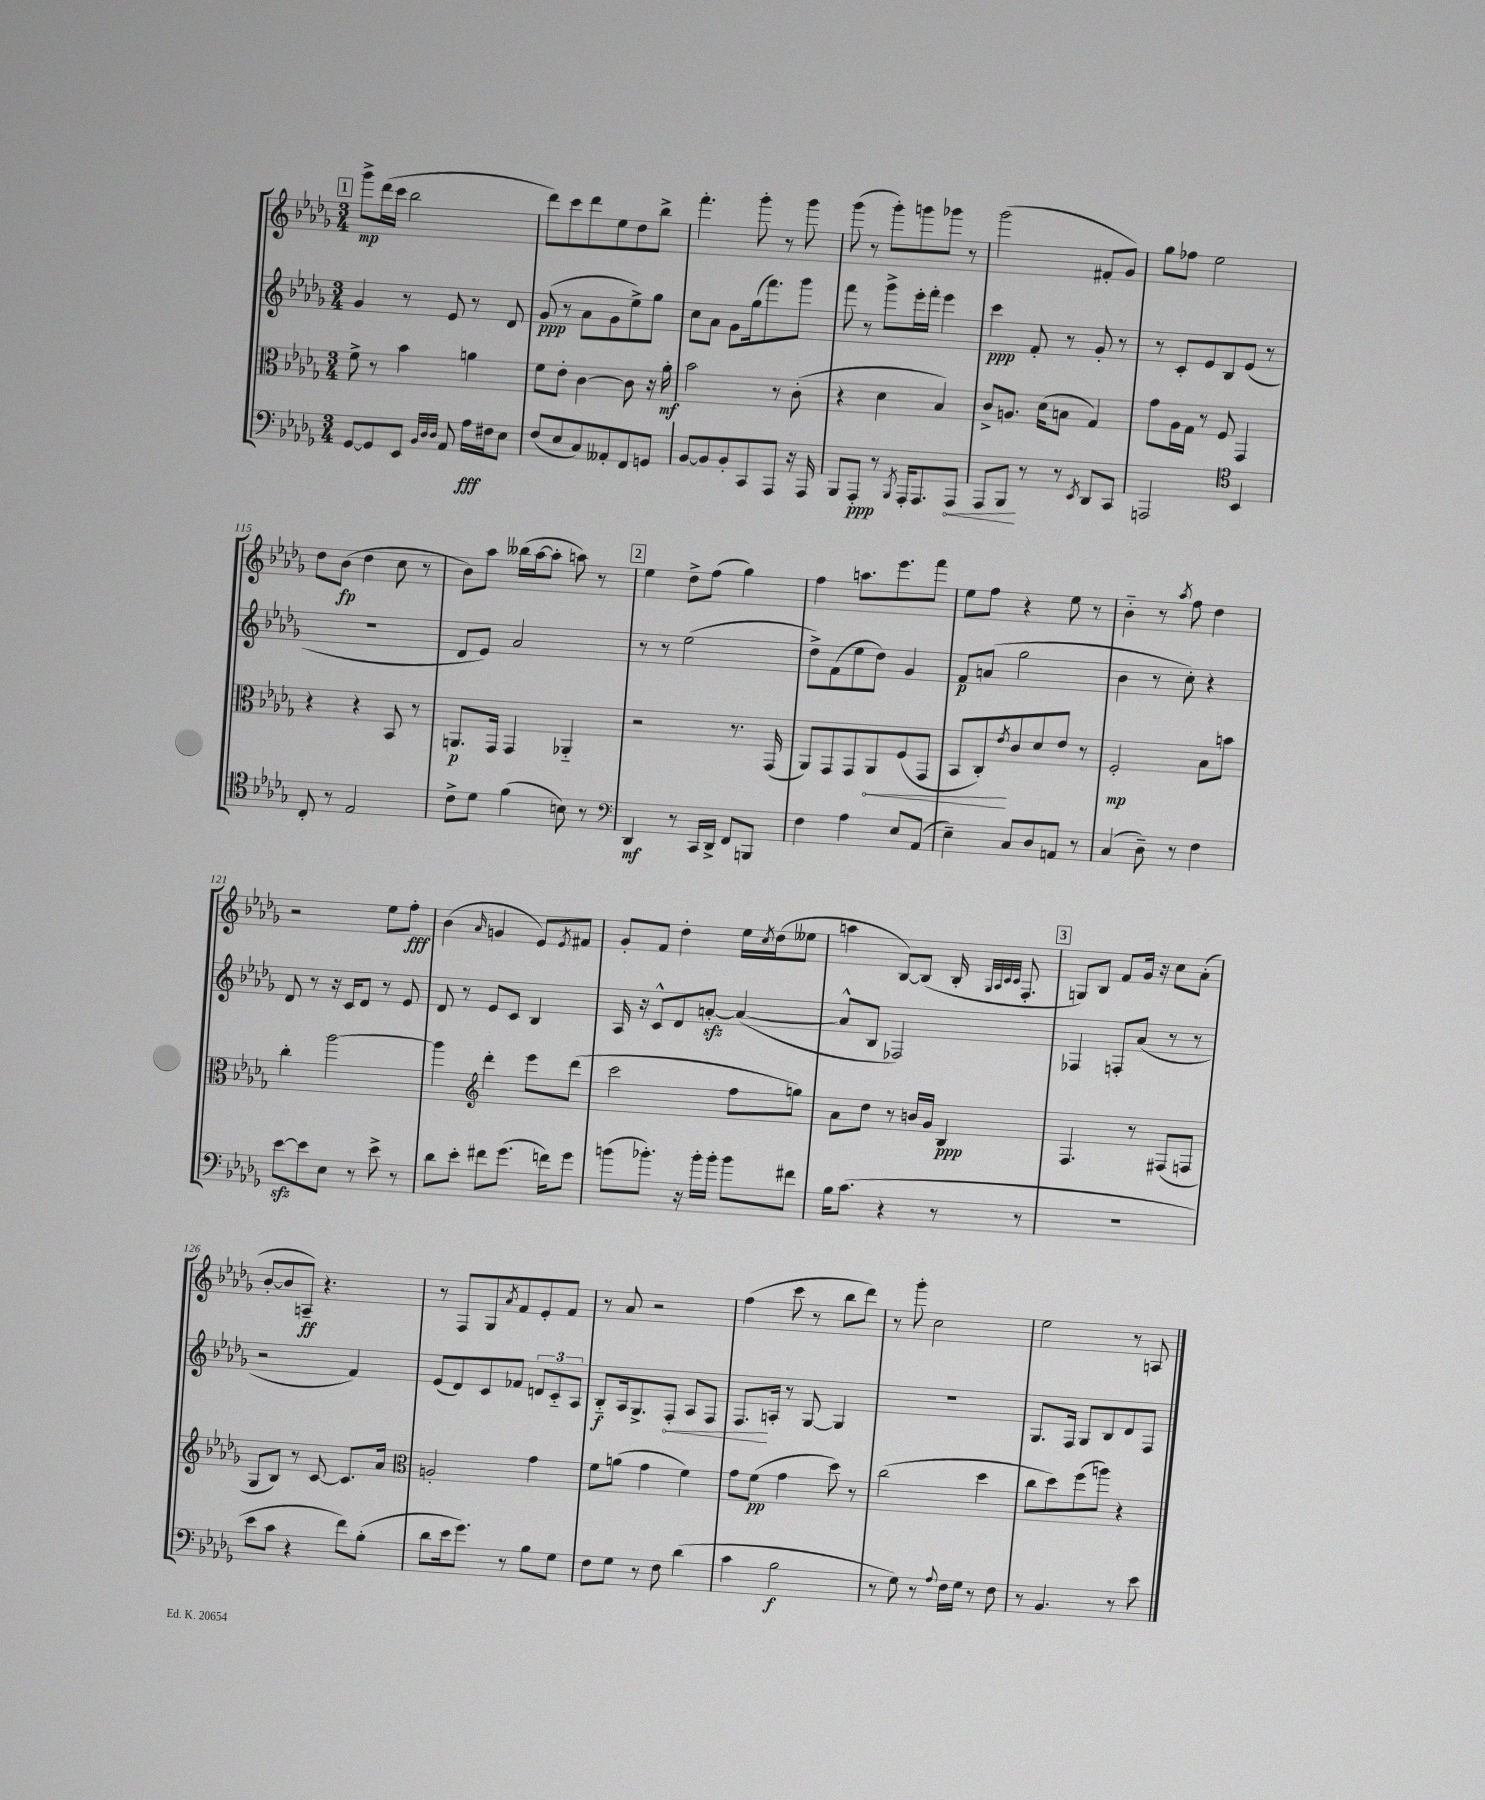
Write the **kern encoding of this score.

**kern	**kern	**kern	**kern
*staff4	*staff3	*staff2	*staff1
*clefF4	*clefC3	*clefG2	*clefG2
*k[b-e-a-d-g-]	*k[b-e-a-d-g-]	*k[b-e-a-d-g-]	*k[b-e-a-d-g-]
*M3/4	*M3/4	*M3/4	*M3/4
[8GG-	8f^	4g-	8ggg-^
8GG-]	8r	.	(16ddd-
.	.	.	16ccc
8EE-	4b-	8r	2bb-
32qqBB-	.	.	.
32qqD-	.	.	.
32qqD-	.	.	.
8AA-	.	8e-	.
16A-	4a	8r	.
16F#	.	.	.
8E-	.	8d-	.
=	=	=	=
(8F	8f	(8g-	8ddd-)
8E-	8e-'	8r	8ccc
8C)	[4c	8a-	8ddd-
8AA--'	.	8g-	8ee-
8FF	8c]	8ee-^)	8dd-
8GG	16r	8gg-	8bb-^
.	16a-'	.	.
=	=	=	=
[8BB-	2b-	8cc	4.fff'
8BB-]	.	8a-	.
8BB-'	.	8g-	.
8CC	.	(16gg-	8ggg-'
.	.	8.fff)	.
8AAA-	8r	.	8r
16r	(8c'	8ggg-	8ggg-
16AAA-	.	.	.
=	=	=	=
8BBB-	4r	8fff	(8ggg-
8AAA-'	.	8r	8r
8r	4d-	8ggg-^	8ggg-')
8qBBB-	.	.	.
16AAA-'	.	16eee-'	8ggg
8.AAA-	.	16fff'	.
.	4B-)	4eee-	8ggg-
8AAA-	.	.	8r
=	=	=	=
8AAA-	8c^	4ccc	(2ggg-
8BBB-	8.A	.	.
8r	.	8f'	.
.	(16d-	.	.
8r	8B	8r	.
8qEE-	.	.	.
8DD-	4G-)	8g-'	8f#'
8CC	.	8r	8g-)
=	=	=	=
2AAA	8g-	8r	8gg-
.	16A-	8c'	8ff-
.	16G-	.	.
.	8r	8e-	2ee-
.	8F	8B-	.
*clefC4	*	*	*
4BB-	4GG-	(8e-	.
.	.	8r	.
=	=	=	=
8C'	4r	2.r	8dd-
8r	.	.	(8b-
2E-	4r	.	4dd-
.	8BB-	.	8cc
.	8r	.	8r
=	=	=	=
8c^	8.AA	8d-	8b-)
8d-	.	8e-)	8aa-
.	16GG-	.	.
(4f	4GG-	2a-	(16bb--
.	.	.	[16aa-
.	.	.	8aa-']
8B)	4AA-'~	.	8aa)
8r	.	.	8r
=	=	=	=
*clefF4	*	*	*
4DD-	2r	8r	4ee-
.	.	8r	.
8r	.	(2ee-	8dd-^
16CC	.	.	(8ff
16DD-^	.	.	.
8FF	8.r	.	4gg-)
8BBB	.	.	.
.	(16GG-	.	.
=	=	=	=
4F	8AA-)	8dd-^)	4ff
.	8GG-	(8f	.
4A-	8GG-	8ee-	8.aa
.	8AA-	8dd-)	.
.	.	.	8.eee-
8E-	(8F	4g-	.
(8AA-	8GG-	.	8fff
=	=	=	=
4E-~)	8BB-	8f	8ee-
.	8C')	(8a	8ff
.	8qe-	.	.
8C	8c	2gg-	4r
8D-	8d-	.	.
8AA	8e-	.	8ee-
8r	8r	.	8r
=	=	=	=
(4C	2F'	4b-	4b-'~
8D-~)	.	8r	8r
.	.	.	8qaa-
8r	.	8cc')	8ff
4F	8B-	4r	4dd-
.	8b	.	.
=	=	=	=
[8e-	4cc'	8d-	2r
8e-]	.	8r	.
8E-	[2aa-	16r	.
.	.	16c	.
8r	.	8d-	.
8e-^	.	8r	8ee-
8r	.	8e-	8ff'
=	=	=	=
8d-	4aa-]	8d-	(4b-
8e-'	.	8r	.
*	*clefG2	*	*
.	.	.	16qqa-
8f#	4ddd-'	8e-	4g
(8.g-	.	8c	.
.	8eee-	4B-	8e-)
16f)	.	.	.
.	.	.	8qe-
8g-	(8ddd-	.	8f#
=	=	=	=
(8b	2ccc	16A-	8g-'
.	.	16r	.
8.b-')	.	8c^^	8f
.	.	8d-	4dd-'
16r	.	.	.
16b-'	.	[8a'	.
16b-'	.	.	.
8b-	8ff	(4a_	16ee-
.	.	.	8qcc
.	.	.	(16dd-
8f#	8gg)	.	8ee--
=	=	=	=
16B-	8a-	8a^^]	4aa
(8.c	.	.	.
.	8dd-	8B-	.
4r	8r	2F-)	[8B-)
.	16b	.	(8B-]
.	16g-	.	.
8r	4B-	.	16B-'
.	.	.	32qqG-
.	.	.	32qqA-
.	.	.	32qqc
.	.	.	32qqc
.	.	.	8.F'
8r	.	.	.
=	=	=	=
2.r	4.F	4F-	8G)
.	.	.	8B-
.	.	8F'	8f
.	8r	(8a-	16g-
.	.	.	16r
.	(8F#	8r	8cc
.	8F	8r	(8a-'
=	=	=	=
8e-	8G-	2r	[8b-'
8c	8B-)	.	8b-]
4r	8r	.	8A~)
.	[8c	.	4.r
8f)	8.c]	4f)	.
(8B-'	.	.	.
.	16a-	.	.
=	=	=	=
*	*clefC3	*	*
8d-	2A'	(8e-	8r
16e-	.	8d-)	8F
8.g-)	.	.	.
.	.	8c	8G-
.	.	.	8qa-
8r	.	8f-	8f
8B-	4g-	12d	8e-'
.	.	12c'~	.
8G-	.	.	8f
.	.	12A-	.
=	=	=	=
8F	8f	8B-'~	8r
8G-	(8a	16A-	8a-
.	.	8.G-^	.
8r	4g-	.	2r
8F	.	8F'	.
(4d-	4f)	8A-	.
.	.	8F	.
=	=	=	=
4c	8g-	8.F	(4ff
.	(8f	.	.
.	.	16A'	.
2B-	4g-	8r	8ccc
.	.	[8G-	8r
.	8dd-)	4G-]	8bb-
.	8r	.	8ddd-)
=	=	=	=
8r	(2cc	2.r	8r
8G-)	.	.	8ggg-'
8r	.	.	2cc
8qqA-	.	.	.
16F	.	.	.
16G-	.	.	.
8r	4dd-	.	.
8F	.	.	.
=	=	=	=
8r	8cc	8.G-	2ee-
4.BB-	8dd-)	.	.
.	.	16F	.
.	(8ff	8G-	.
.	8aa)	8B-	.
8r	4r	8d-	8r
8e-	.	8F	8A
==	==	==	==
*-	*-	*-	*-
